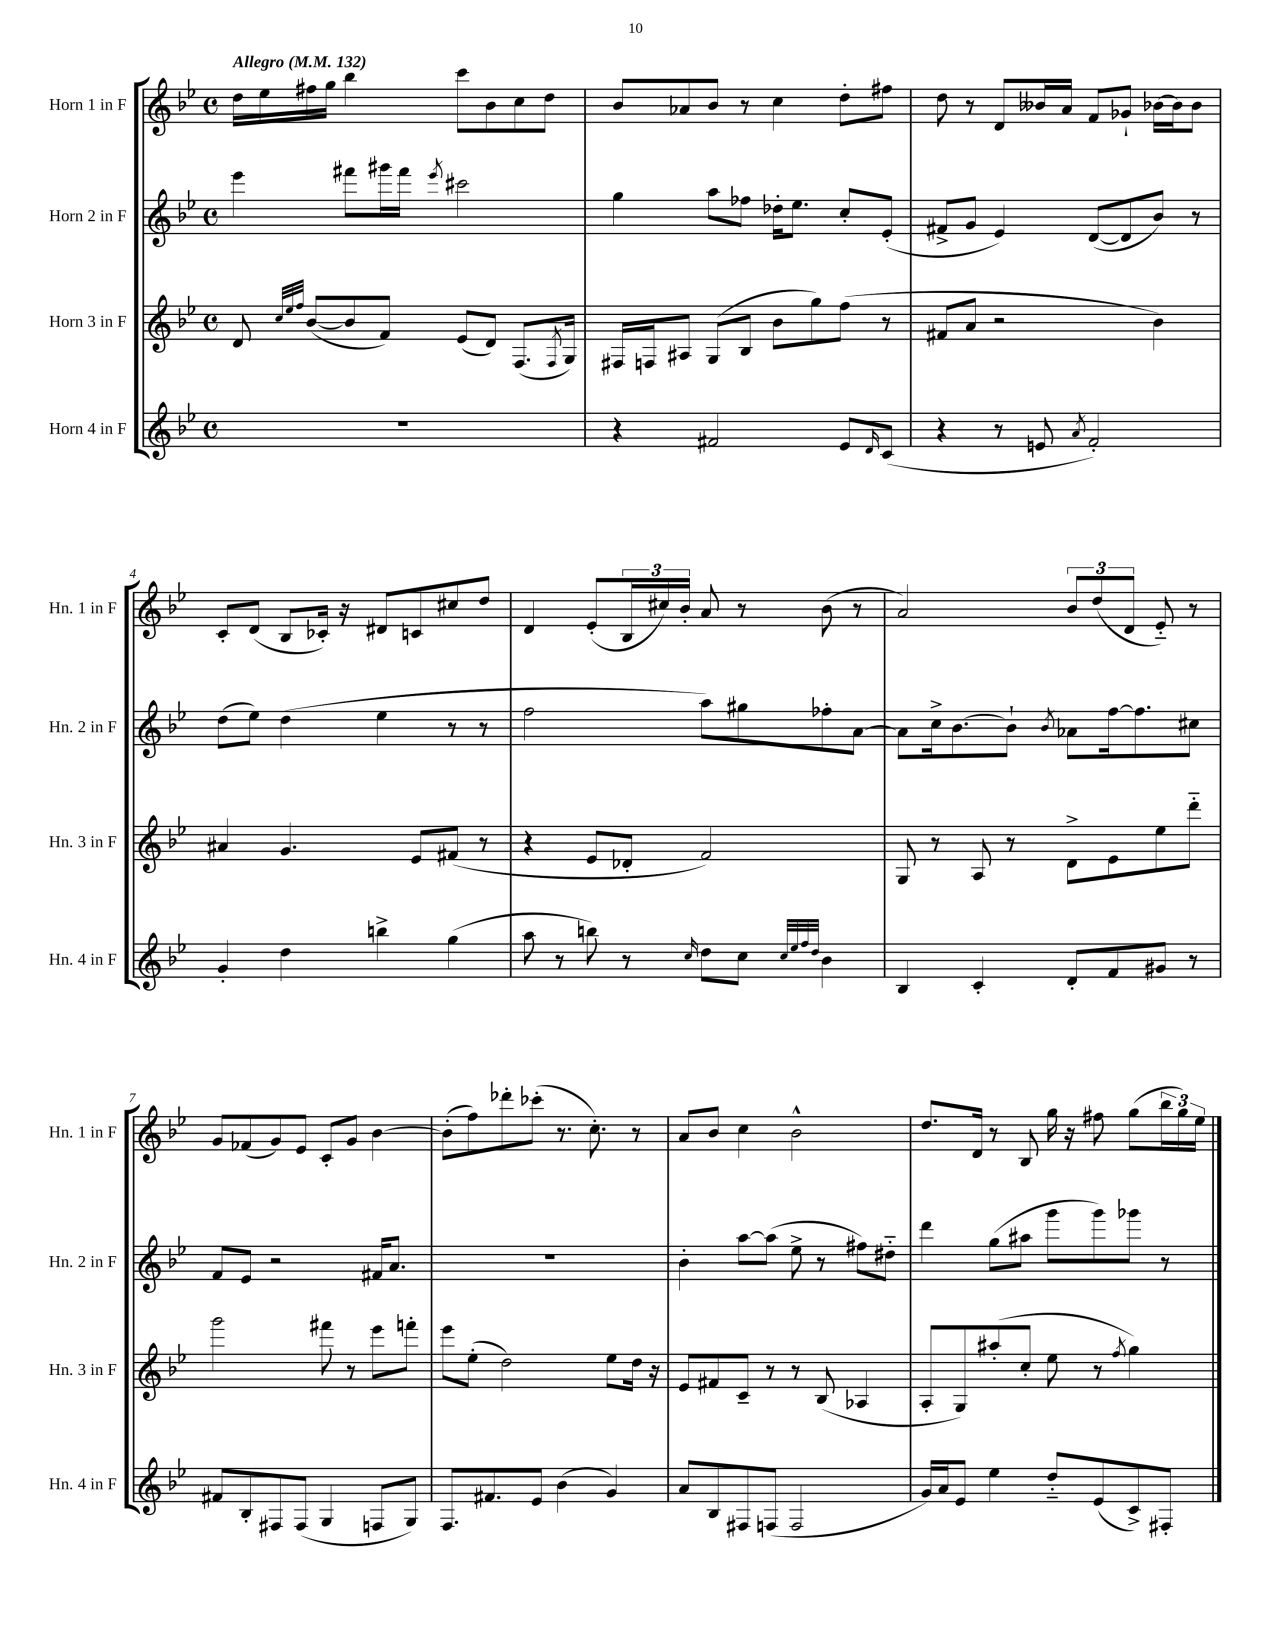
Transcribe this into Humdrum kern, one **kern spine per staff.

**kern	**kern	**kern	**kern
*part4	*part3	*part2	*part1
*staff4	*staff3	*staff2	*staff1
*I"Horn 4 in F	*I"Horn 3 in F	*I"Horn 2 in F	*I"Horn 1 in F
*I'Hn. 4 in F	*I'Hn. 3 in F	*I'Hn. 2 in F	*I'Hn. 1 in F
*clefG2	*clefG2	*clefG2	*clefG2
*k[b-e-]	*k[b-e-]	*k[b-e-]	*k[b-e-]
*M4/4	*M4/4	*M4/4	*M4/4
*met(c)	*met(c)	*met(c)	*met(c)
*MM132	*MM132	*MM132	*MM132
=1	=1	=1	=1
!	!	!	!LO:TX:a:B:t=Allegro
1r	8d/	4eee-\	16dd\LL
.	.	.	16ee-\
.	32qqcc/LLL	.	.
.	32qqee-/	.	.
.	32qqff/JJJ	.	.
.	([8b-/L	.	16ff#X\
.	.	.	16gg\JJ
.	8b-/]	8fff#X\L	4bb-\
.	8f/J)	16ggg#X\L	.
.	.	16fff#\JJ	.
.	.	8qeee-/	.
.	(8e-/L	2ccc#X\	8ccc\L
.	8d/J)	.	8b-\
.	(8.F/L	.	8cc\
.	.	.	8dd\J
.	8qF/	.	.
.	16G/Jk)	.	.
=2	=2	=2	=2
4r	16F#X/LL	4gg\	8b-/L
.	16Fn/J	.	.
.	8A#X/J	.	8a-X/
2f#X/	(8G/L	8aa\L	8b-/J
.	8B-/J	8ff-X\J	8r
.	8b-\L	16dd-X'\KL	4cc\
.	.	8.ee-\J	.
.	8gg\)	.	.
8e-/L	(8ff\J	8cc'/L	8dd'\L
16qqd/	.	.	.
(8c/J	8r	(8e-'/J	8ff#X\J
=3	=3	=3	=3
4r	8f#X/L	8f#X^/L	8dd\
.	8a/J	8g/J	8r
8r	2r	4e-/)	8d/L
8en/	.	.	16b--X/L
.	.	.	16a/JJ
8qa/	.	.	.
2f'/)	.	([8d/L	8f/L
.	.	8d/]	8g-X`/J
.	4b-\)	8b-/J)	[16b-X\LL
.	.	.	16b-\J]
.	.	8r	8b-\J
!!LO:LB:g=z
=4	=4	=4	=4
4g'/	4a#X/	(8dd\L	8c'/L
.	.	8ee-\J)	(8d/J
4dd\	4.g/	(4dd\	8B-/L
.	.	.	16c-X'/Jk)
.	.	.	16r
4bbn^\	.	4ee-\	8d#X/L
.	8e-/L	.	8cn/
(4gg\	(8f#X/J	8r	8cc#X/
.	8r	8r	8dd/J
=5	=5	=5	=5
8aa\	4r	2ff\	4d/
8r	.	.	.
8bbn\)	8e-/L	.	(8e-'/L
8r	8d-X'/J	.	24B-/L
.	.	.	24cc#X/)
.	.	.	24b-'/JJ
16qqcc/	.	.	.
8dd\L	2f/)	8aa\L)	8a/
8cc\J	.	8gg#X\	8r
32qqcc/LLL	.	.	.
32qqee-/	.	.	.
32qqff/	.	.	.
32qqdd/JJJ	.	.	.
4b-\	.	8ff-X'\	(8b-\
.	.	[8a\J	8r
=6	=6	=6	=6
4B-/	8G/	8a\L]	2a/)
.	8r	16cc^\k	.
.	.	[8.b-\	.
4c'/	8A/	.	.
.	8r	8b-`\J]	.
.	.	8qb-/	.
8d'/L	8d^\L	8a-X\L	12b-/L
.	.	.	(12dd/
8f/	8e-\	[16ff\k	.
.	.	.	12d/J
.	.	8.ff\]	.
8g#X/J	8ee-\	.	8e-/)
8r	8ddd\J	8cc#X\J	8r
!!LO:LB:g=z
=7	=7	=7	=7
8f#X/L	2ggg\	8f/L	8g/L
8B-'/	.	8e-/J	(8f-X/
8F#X/	.	2r	8g/)
(8F#/J	.	.	8e-/J
4G/	8fff#X\	.	8c'/L
.	8r	.	8g/J
8Fn/L	8eee-\L	16f#X/KL	[4b-\
.	.	8.a/J	.
8G/J)	8fffn'\J	.	.
=8	=8	=8	=8
8.F/L	8eee-\L	1r	(8b-'\L]
.	(8ee-'\J	.	8ff\)
8.f#X/	.	.	.
.	2dd\)	.	8ddd-X'\
8e-/J	.	.	(8ccc-X'\J
(4b-\	.	.	8.r
.	.	.	8.cc'\)
4g/)	8ee-\L	.	.
.	16dd\Jk	.	8r
.	16r	.	.
=9	=9	=9	=9
8a/L	8e-/L	4b-'\	8a/L
8B-/	8f#X/	.	8b-/J
8F#X/	8c~/J	[8aa\L	4cc\
(8Fn/J	8r	(8aa\J]	.
2F/	8r	8ee-^\	2b-^^\
.	(8B-/	8r	.
.	4A-X/	8ff#X\L)	.
.	.	8dd#X\J	.
=10	=10	=10	=10
16g/LL)	8A'/L	4ddd\	8.dd/L
16a/J	.	.	.
8e-/J	8G/)	.	.
.	.	.	16d/Jk
4ee-\	(8aa#X'/	(8gg\L	8r
.	8cc'/J	8aa#X\J	8B-/
8dd/L	8ee-\	8ggg\L	16gg\
.	.	.	16r
(8e-/	8r	8ggg\)	8ff#X\
.	8qff/	.	.
8c^/)	4gg\)	8ggg-X\J	(8gg\L
8F#X'/J	.	8r	24bb-\L
.	.	.	24gg\)
.	.	.	24ee-\JJ
==	==	==	==
*-	*-	*-	*-
